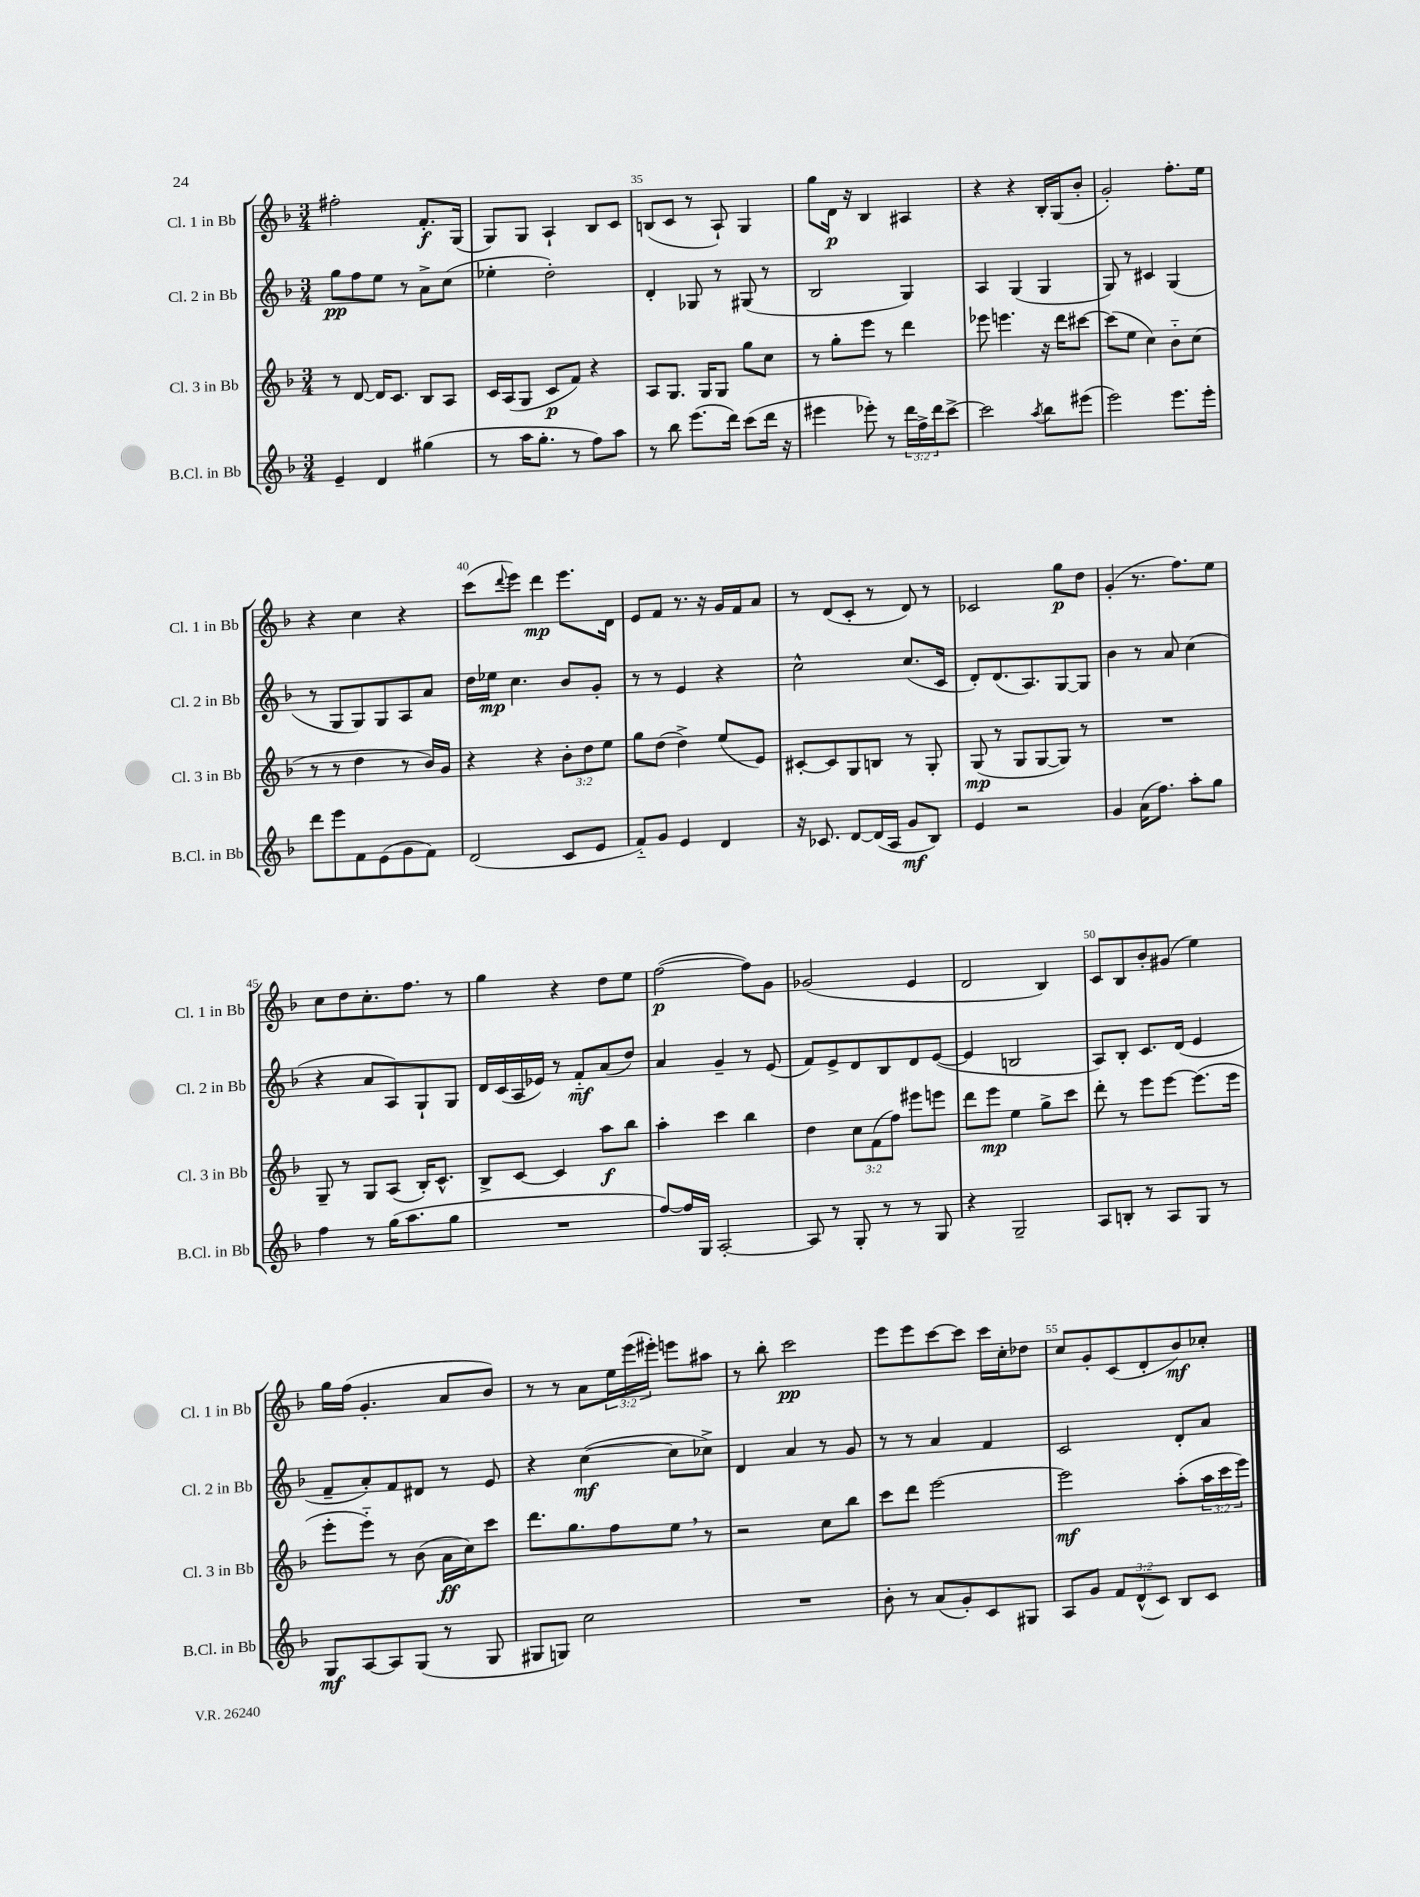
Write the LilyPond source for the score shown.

<<
\new StaffGroup <<
\new Staff = "s0" \with { instrumentName = "Cl. 1 in Bb" shortInstrumentName = "Cl. 1 in Bb" } {
    \clef treble \key f \major \numericTimeSignature \time 3/4 \override Staff.TupletNumber.text = #tuplet-number::calc-fraction-text
    fis''2-. f'8.-.\f g16( |
    g8) g8 a4-! bes8 c'8 |
    b8( c'8 r8 a8-!) g4 |
    g''8 d'16\p r16 bes4 ais4 |
    r4 r4 bes16-. g16( bes'8-. |
    g'2-.) f''8.-. e''16 |
    r4 c''4 r4 |
    c'''8( \appoggiatura { d'''8 } e'''8) d'''4\mp e'''8. d'16 |
    e'8 f'8 r8. r16 g'16 f'16 a'8 |
    r8 d'8( c'8-. r8 d'8) r8 |
    ces'2 g''8\p d''8 |
    g'4-.( r8. f''8.) e''8 |
    c''8 d''8 c''8.-. f''8. r8 |
    g''4 r4 d''8 e''8 |
    f''2~\p( f''8) g'8 |
    ges'2( e'4 |
    d'2 bes4) |
    c'8 bes8 bes'8-. gis'8( e''4) |
    g''16 f''16( g'4.-. a'8 bes'8) |
    r8 r8 a'8 \tuplet 3/2 { e''16 e'''16( eis'''16-.) } e'''8 ais''8 |
    r8 bes''8-. c'''2\pp |
    e'''8 e'''8 c'''8~ c'''8 c'''16 c''16-. des''8 |
    c''8 g'8-. c'8( d'8-. bes'8\mf) ces''8-. \bar "|." |
}
\new Staff = "s1" \with { instrumentName = "Cl. 2 in Bb" shortInstrumentName = "Cl. 2 in Bb" } {
    \clef treble \key f \major \numericTimeSignature \time 3/4
    g''8\pp f''8 e''8 r8 a'8-> c''8( |
    ees''4-. d''2-.) |
    d'4-. ges8 r8 gis8( r8 |
    bes2 g4) |
    a4 g4( g4 |
    g8) r8 cis'4 g4( |
    r8 g8 g8) g8 a8 a'8 |
    d''16 ees''16\mp c''4. bes'8 g'8-. |
    r8 r8 e'4 r4 |
    c''2-^ c''8.( c'16 |
    d'8-.) d'8.( a8.) g8~ g8 |
    bes'4 r8 a'8 c''4( |
    r4 a'8 a8) g8-! g8 |
    d'16 c'16( a16 ees'16) r8 f'8-_\mf a'8( d''8) |
    a'4 g'4-- r8 e'8( |
    f'8) e'8-> d'8 bes8 d'8 e'8~( |
    e'4 b2 |
    a8) bes8-. c'8. d'16( e'4 |
    f'8-- a'8-.) f'8 dis'8 r8 e'8 |
    r4 c''4~\mf( c''8 ces''8->) |
    d'4 a'4 r8 g'8 |
    r8 r8 a'4 f'4 |
    c'2 d'8-. a'8 \bar "|." |
}
\new Staff = "s2" \with { instrumentName = "Cl. 3 in Bb" shortInstrumentName = "Cl. 3 in Bb" } {
    \clef treble \key f \major \numericTimeSignature \time 3/4 \override Staff.TupletNumber.text = #tuplet-number::calc-fraction-text
    r8 d'8~ d'16 c'8. bes8 a8 |
    c'16 a16( g8 c'8\p f'8) r4 |
    a8 g8. g16 g8 g''8 c''8 |
    r8 g''8-. e'''8 r8 d'''4 |
    ees'''8 e'''4. r16 d'''16 cis'''8~ |
    cis'''8( e''8 c''4) bes'8-_ c''8( |
    r8 r8 d''4 r8 bes'16) g'16 |
    r4 r4 \tuplet 3/2 { bes'8-. d''8 e''8 } |
    g''8 d''8( d''4->) e''8( e'8) |
    cis'8~-. cis'8 g8 b8 r8 g8-. |
    g8\mp( r8 g8 g8~ g8) r8 |
    R2. |
    g8-- r8 g8 a8( bes16-.) c'8.-^ |
    bes8-> c'8~ c'4 a''8\f bes''8 |
    a''4-. c'''4 bes''4 |
    d''4 \tuplet 3/2 { c''8 f'8( f''8) } eis'''8 e'''8 |
    d'''8 e'''8\mp e''4 g''8-> c'''8 |
    d'''8-. r8 e'''8 e'''8~ e'''8.( e'''16 |
    e'''8-. e'''8-_) r8 bes'8( a'16\ff c''16) c'''8 |
    d'''8. g''8. f''8 e''8 \breathe r8 |
    r2 c''8 bes''8 |
    c'''8 d'''8 e'''2~ |
    e'''2\mf a''8-.( \tuplet 3/2 { a''16 c'''16 e'''16) } \bar "|." |
}
\new Staff = "s3" \with { instrumentName = "B.Cl. in Bb" shortInstrumentName = "B.Cl. in Bb" } {
    \clef treble \key f \major \numericTimeSignature \time 3/4 \override Staff.TupletNumber.text = #tuplet-number::calc-fraction-text
    e'4-- d'4 gis''4( |
    r8 a''16 g''8.-. r8 f''8) a''8 |
    r8 bes''8 e'''8.( d'''16) c'''8( d'''16 r16 |
    eis'''4 ees'''8-.) r8 \tuplet 3/2 { d'''16 f''16-> d'''16 } c'''8~-> |
    c'''2 \acciaccatura { a''8 } bes''8 eis'''8( |
    e'''2) e'''8. e'''16-. |
    d'''8 e'''8 f'8 e'8( g'8 f'8) |
    d'2( c'8 e'8 |
    f'8-_) g'8 e'4 d'4 |
    r16 ces'8. d'8~ d'16( a16 g'8\mf bes8) |
    e'4 r2 |
    g'4 a'16( f''8.) a''8-. g''8 |
    f''4 r8 g''16( a''8. g''8 |
    R2. |
    f''8~) f''16 g16 a2~-. |
    a8 r8 g8-. r8 r8 g8 |
    r4 g2-- |
    a8 b8-. r8 a8 g8 r8 |
    g8\mf a8~ a8 g8( r8 g8 |
    gis8 g8) c''2 |
    R2. |
    bes'8-. r8 a'8( g'8-.) c'8 gis8 |
    a8 g'8 \tuplet 3/2 { f'8 d'8-^( c'8) } bes8 c'8 \bar "|." |
}
>>
>>
\layout { \context { \Score currentBarNumber = #33 \override BarNumber.break-visibility = ##(#f #t #t) barNumberVisibility = #(every-nth-bar-number-visible 5) } }
